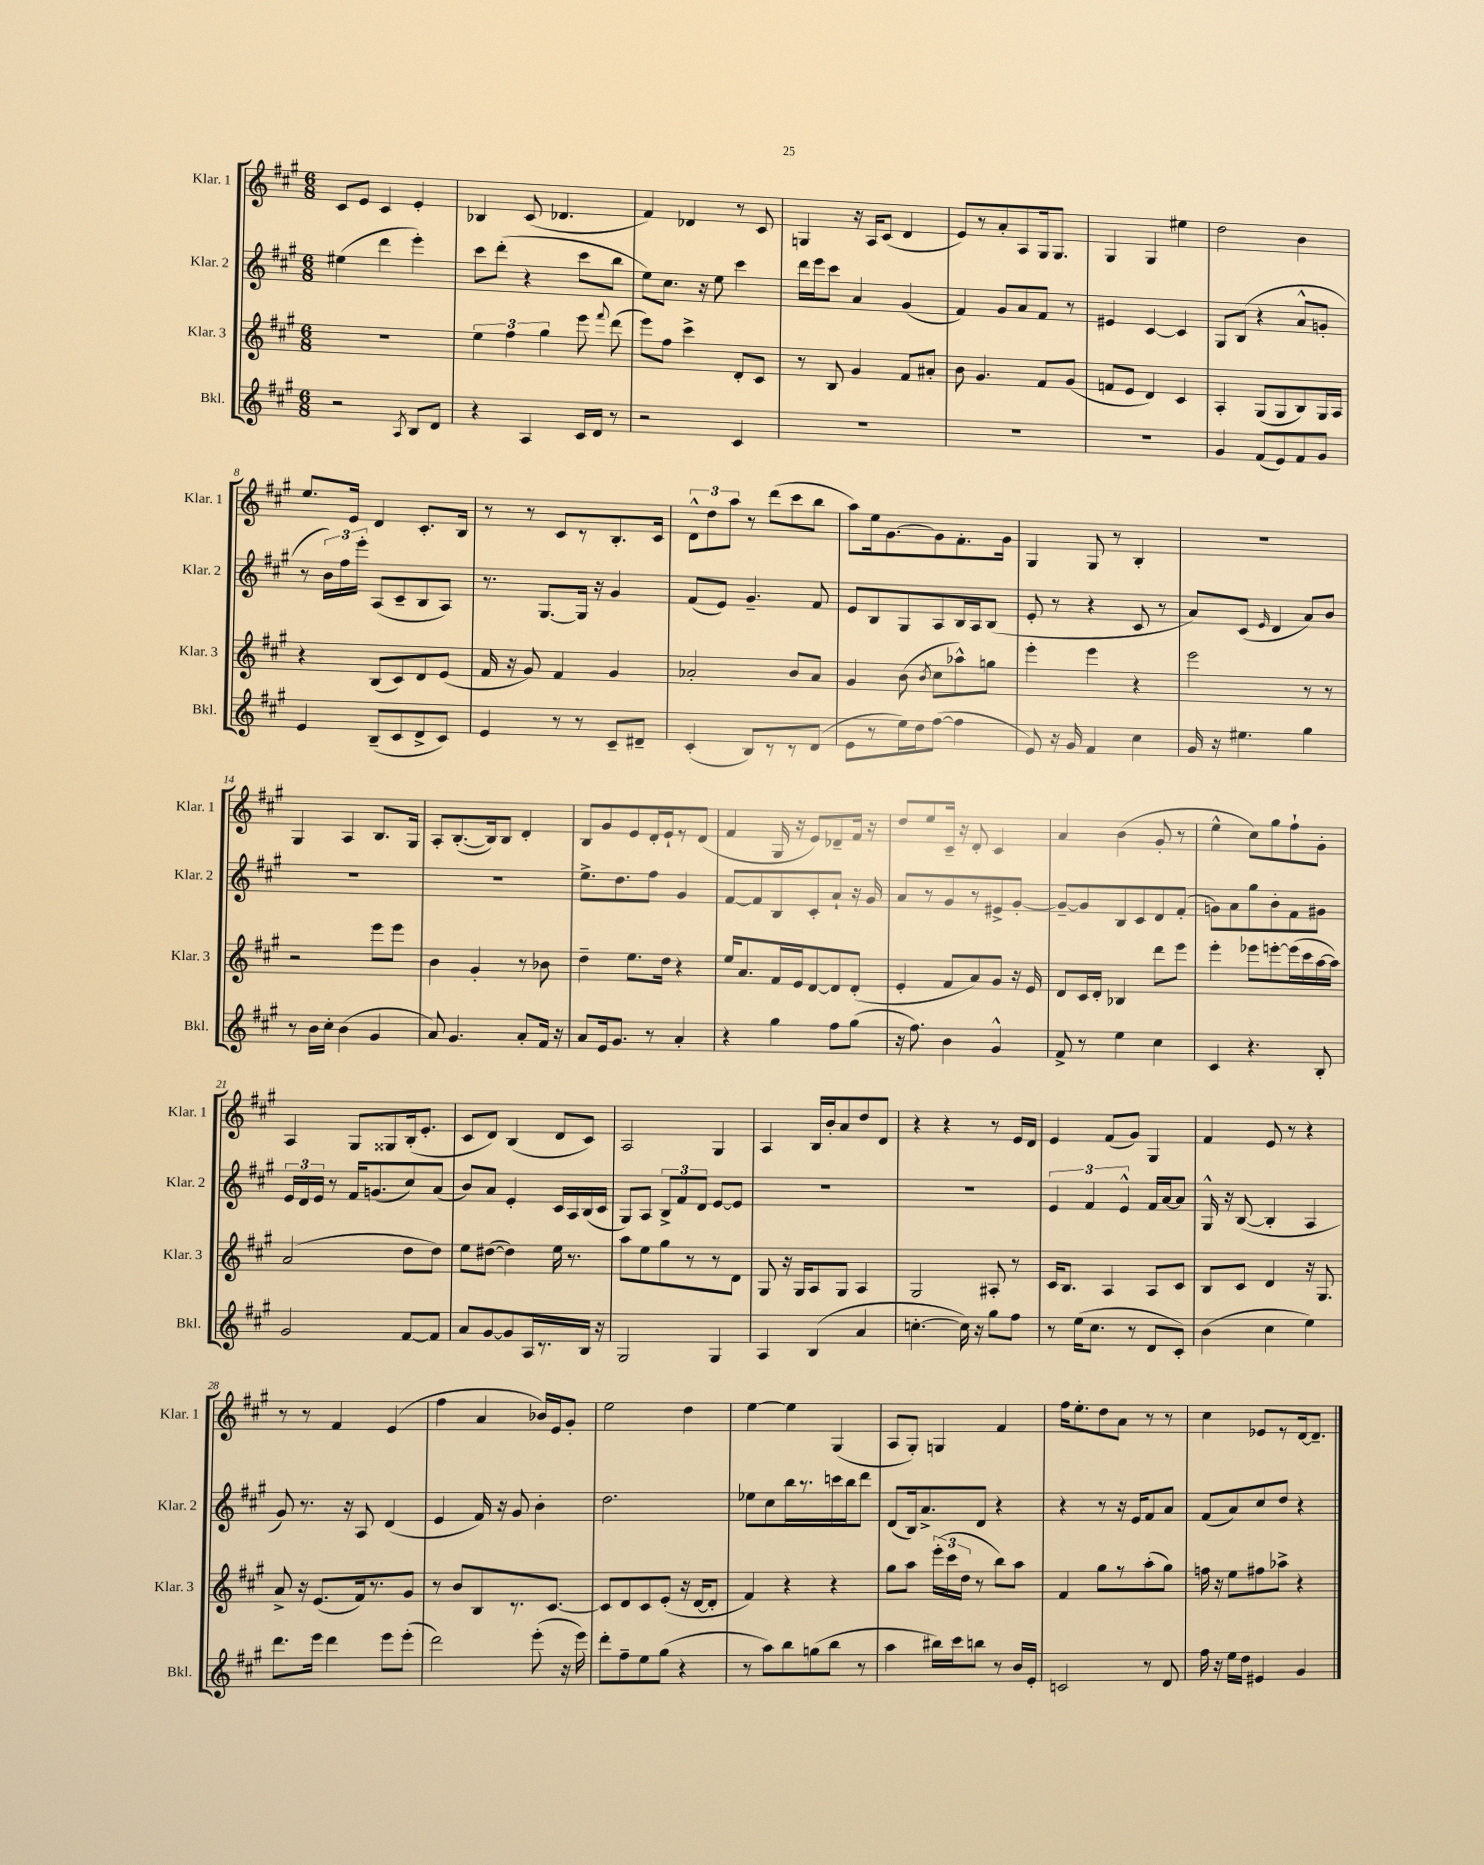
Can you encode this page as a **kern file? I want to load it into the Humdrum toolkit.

**kern	**kern	**kern	**kern
*staff4	*staff3	*staff2	*staff1
*clefG2	*clefG2	*clefG2	*clefG2
*k[f#c#g#]	*k[f#c#g#]	*k[f#c#g#]	*k[f#c#g#]
*M6/8	*M6/8	*M6/8	*M6/8
2r	2.r	(4ee#	8c#
.	.	.	8e
.	.	4ddd	4c#
8qA	.	.	.
8B	.	4eee')	4e'
8d	.	.	.
=	=	=	=
4r	6ee	8ccc#	4B-
.	.	(8ddd'	.
.	6ff#	.	.
4A	.	4r	(8c#
.	6gg#	.	.
.	.	.	4.d-
16c#	8eee	8ccc#	.
16d	.	.	.
.	8qqfff#	.	.
8r	(8ddd	8bb	.
=	=	=	=
2r	8eee)	8ee)	4f#)
.	8ff#	8.cc#	.
.	4ccc#^	.	4d-
.	.	16r	.
.	.	8ee	.
4c#	8d'	4ccc#	8r
.	8c#	.	8c#
=	=	=	=
2.r	8r	16ddd	4G
.	.	16eee	.
.	8B	8ccc#	.
.	4g#	4a	16r
.	.	.	16A
.	.	.	(8c#
.	8f#	(4g#	4d
.	8a#'	.	.
=	=	=	=
2.r	8b	4f#)	8e)
.	4.g#	.	8r
.	.	8g#	8a'
.	.	8a	8A
.	8f#	8f#	16G#
.	.	.	8.G#
.	(8g#	8r	.
=	=	=	=
2.r	8f	4e#	4G#
.	8e	.	.
.	4d)	[4c#	4G#
.	4c#	4c#]	4ee#
=	=	=	=
4g#	4A'	8G#	2dd
.	.	(8B	.
(8f#	(8G#	4r	.
8e)	8G#	.	.
8f#	8B)	8a^^	4b
8g#	16G#	8g'	.
.	16A	.	.
=	=	=	=
4e	4r	8r	8.ee
.	.	24b)	.
.	.	24ff#	.
.	.	.	16e
.	.	24eee'	.
(8B~	(8B	(8A	4d
8c#	8c#)	8c#~	.
8d^	8d	8B	8.c#'
8c#)	(8e	8A)	.
.	.	.	16B
=	=	=	=
4e	16f#	8.r	8r
.	16r	.	.
.	8g#)	.	8r
.	.	[8.G#	.
8r	4f#	.	8c#
8r	.	16G#]	8r
.	.	16r	.
8c#~	4g#	4g#	8.B'
8d#~	.	.	.
.	.	.	16c#
=	=	=	=
(4c#'	2a-'	(8f#	12d^^
.	.	.	12dd
.	.	8e)	.
.	.	.	12aa
8B)	.	4.g#~	8r
8r	.	.	(8ddd
8r	8b	.	8ccc#
(8d	8a-	8f#	8bb
=	=	=	=
8e	4g#	8e	8aa)
8r	.	8B	16ee
.	.	.	[8.g#
16ee)	(8b	8G#	.
16dd	.	.	.
.	8qb	.	.
([8ff#	8cc#	8A	8g#]
4ff#]	8aa-^^)	16B	8.f#'
.	.	16A	.
.	8gg	(8B	.
.	.	.	16g#
=	=	=	=
8e)	4eee'	8e'	4G#
16r	.	8r	.
16g#	.	.	.
4f#	4eee	4r	8G#
.	.	.	8r
4cc#	4r	8c#	4B'
.	.	8r	.
=	=	=	=
16g#	2eee	8a)	2.r
16r	.	.	.
4.ee#	.	(8c#	.
.	.	16qqe	.
.	.	4d	.
4gg#	8r	8a)	.
.	8r	8b	.
=	=	=	=
8r	2r	2.r	4G#
16b	.	.	.
16cc#'	.	.	.
(4b	.	.	4A
4g#	8eee	.	8.B
.	8eee	.	.
.	.	.	16G#
=	=	=	=
8a)	4b	2.r	8A'
4.g#	.	.	([8.B'
.	4g#'	.	.
.	.	.	16B])
.	.	.	8B
8a'	8r	.	4d'
16f#	8b-	.	.
16r	.	.	.
=	=	=	=
8a	4dd~	8.ee^	8B
16e	.	.	8g#
8.g#	.	8.dd	.
.	8.ee	.	8e
8r	.	8ff#	16d'
.	16dd	.	16e`
4a'	4r	4g#	8r
.	.	.	(8d
=	=	=	=
4r	16ee	[8f#	4f#
.	8.a	.	.
.	.	8f#]	.
4gg#	16f#	8B	16G#
.	16e	.	16r
.	[8d	8c#'	8e)
8ff#	8d]	8a`	8d-~
(8gg#	(8d'	16r	16f#
.	.	16g#	16r
=	=	=	=
16r	4e'	8a	8dd
8.ff#)	.	.	.
.	.	8r	8ee
4b	8f#	8g#	16c#~
.	.	.	16r
.	8a)	8r	8d'
4g#^^	8g#	8e#^	4c#
.	16r	[8g#'	.
.	16e	.	.
=	=	=	=
8f#^	8d	8g#~_	4a
8r	16c#	8g#]	.
.	16d'	.	.
4ee	4B-	8B	(4b
.	.	8c#	.
4cc#	8ddd	8d	8g#'
.	8eee	(8f#'	8r
=	=	=	=
4c#	4eee'	8g)	4ee^^
.	.	8a	.
4.r	8eee-	8gg#	8cc#)
.	[8eee'	8b'	8gg#
.	(16eee]	8f#	8ff#`
.	16ccc#	.	.
8B'	[16aa	8g#	8g#'
.	16aa])	.	.
=	=	=	=
2g#	(2a	24e	4A
.	.	24d	.
.	.	24e	.
.	.	8r	.
.	.	16f#	8G#
.	.	(8.g	.
.	.	.	8G##
[8f#	8dd	8cc#)	(16B'
.	.	.	8.e'
8f#]	8dd)	(8a	.
=	=	=	=
8a	8ee	8b)	8c#
[8g#	([8dd#	8a	8d)
8g#]	4dd#])	4e'	(4B
16A	.	.	.
8.r	.	.	.
.	16ee	16c#	8d
.	8.r	16A	.
16B	.	(16B	8c#)
16r	.	16c#	.
=	=	=	=
2G#	8aa	8G#)	2A
.	8ee	8A	.
.	8gg#	12B^	.
.	.	12f#	.
.	8r	.	.
.	.	12d	.
4G#	8r	[8e	4G#
.	8d	8e]	.
=	=	=	=
4A	8G#	2.r	4A
.	16r	.	.
.	16G#	.	.
(4B	8A	.	16B
.	.	.	16b'
.	8G#	.	8a
4a	4A	.	8dd
.	.	.	8d
=	=	=	=
[4.cc'	2G#	2.r	4r
.	.	.	4r
16cc])	.	.	.
16r	.	.	.
8gg#	8A#'	.	8r
8ff#	8r	.	16e
.	.	.	16d
=	=	=	=
8r	16c#	6e	4e
.	8.B	.	.
(16ee	.	.	.
.	.	6f#	.
8.cc#	.	.	.
.	4A	.	(8f#
.	.	6e^^	.
8r	.	.	8g#)
8d	8A	16f#	4G#
.	.	[16a	.
8c#')	8c#	8a]	.
=	=	=	=
(4b	8B	16G#^^	4f#
.	.	16r	.
.	8c#	([8B	.
4cc#	4d	4B']	8e
.	.	.	8r
4ee)	16r	4A	4r
.	8.G#	.	.
=	=	=	=
8.ddd	8a^	8g#)	8r
.	16r	8.r	8r
16eee	(8.e	.	.
4ddd	.	.	4f#
.	.	16r	.
.	16f#)	8A	.
.	8.r	.	.
8eee	.	(4d	(4e
(8eee'	8g#	.	.
=	=	=	=
2ddd)	8r	4e	4ff#
.	8b	.	.
.	8B	16f#)	4a
.	.	16r	.
.	8.r	8g#	.
(8eee'	.	4b'	16b-)
.	[8.c#	.	16e
16r	.	.	8g#'
16eee)	.	.	.
=	=	=	=
8ddd'	8c#]	2.dd	2ee
8ff#~	8d	.	.
8ee	8c#	.	.
(8gg#	(8e'	.	.
4r	16r	.	4dd
.	[16d	.	.
.	8d']	.	.
=	=	=	=
8r	4f#)	8ee-	[4ee
8aa)	.	8cc#	.
8bb	4r	16bb	4ee]
.	.	8.r	.
(8gg	.	.	.
8bb	4r	16ccc	(4G#
.	.	16bb	.
8r	.	8ddd	.
=	=	=	=
4aa	8gg#	(8d	8A
.	8aa	16B)	8G#')
.	.	8.a^	.
16bb#)	(24eee'	.	4G
.	24ccc#	.	.
16ccc#	.	.	.
.	24dd	.	.
8bb	8r	8d	.
8r	8bb)	4r	4f#
16b	8aa	.	.
16e'	.	.	.
=	=	=	=
2c	4f#	4r	16ff#
.	.	.	8.ee'
.	8gg#	8r	8dd
.	8r	16r	8a
.	.	16e	.
8r	(8aa'	8f#	8r
8d	8gg#)	8a	8r
=	=	=	=
16ff#	16ff	(8f#	4cc#
16r	16r	.	.
16ee	8ee	8a)	.
16dd	.	.	.
4e#	8ff#	8cc#	8e-
.	8aa-^	8dd	8r
4g#	4r	4r	[16d
.	.	.	8.d~]
==	==	==	==
*-	*-	*-	*-
